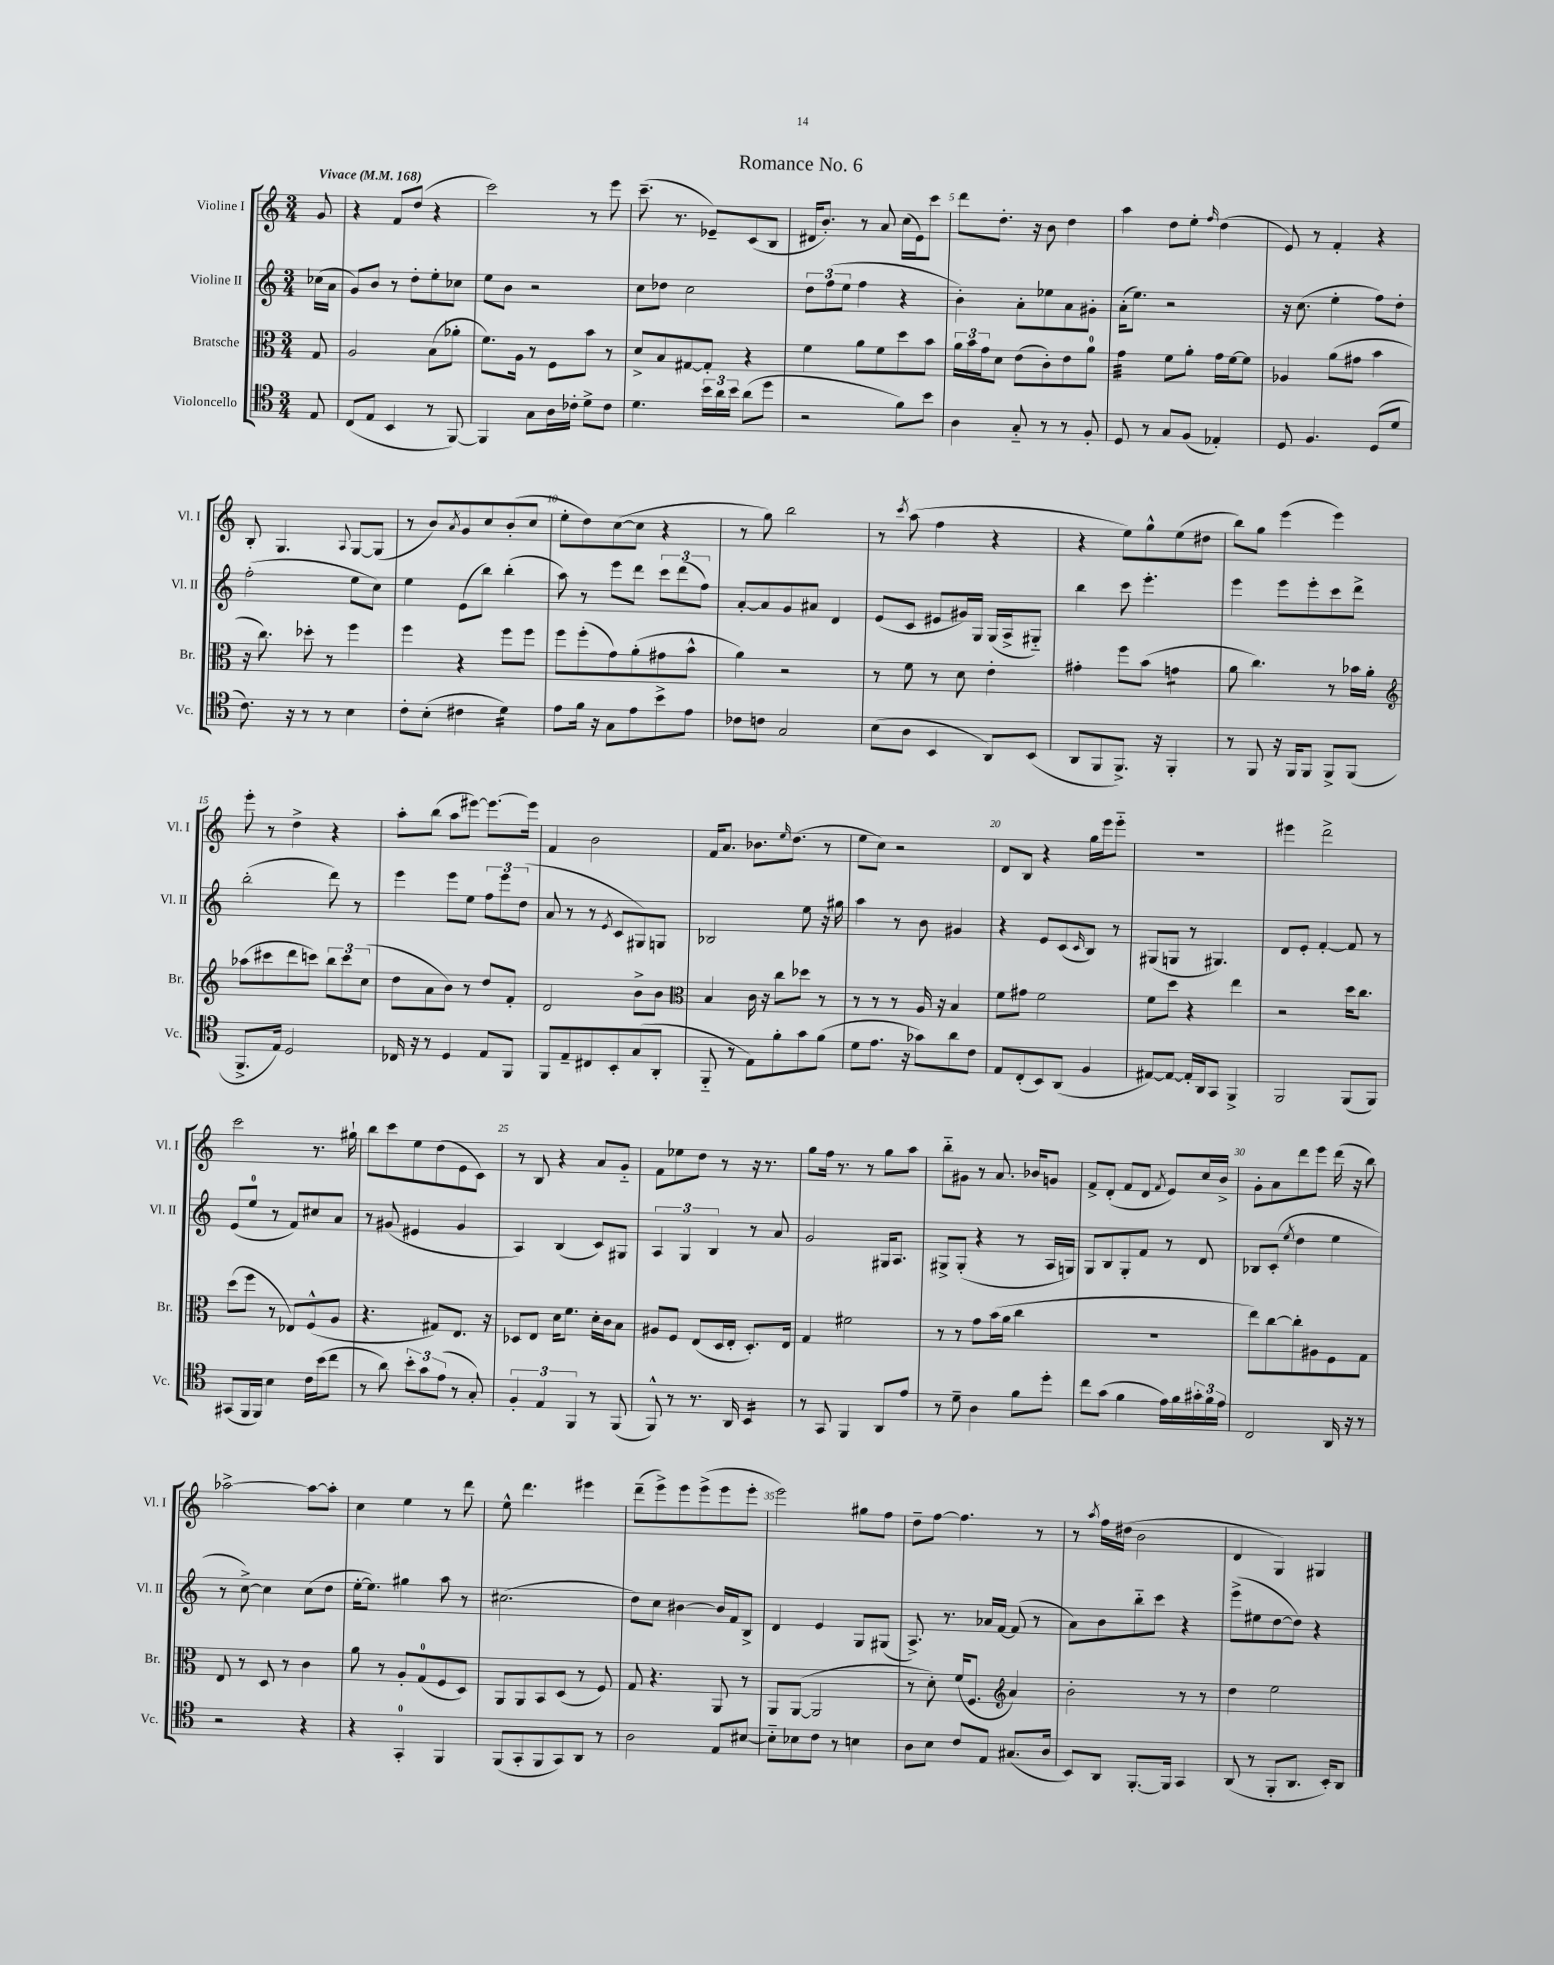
\header { title = "Romance No. 6" }
<<
\new StaffGroup <<
\new Staff = "s0" \with { instrumentName = "Violine I" shortInstrumentName = "Vl. I" } {
    \clef treble \key c \major \numericTimeSignature \time 3/4 \partial 8 \tempo "Vivace" 4 = 168
    g'8 |
    r4 f'8 d''8( r4 |
    c'''2) r8 e'''8 |
    c'''8.--( r8. ees'8--) c'8( b8 |
    dis'16 b'8.-.) r8 a'8 c''16( e'16) c'''8 |
    d'''8 d''8.-. r16 b'8 d''4 |
    a''4 d''8 e''8-. \grace { f''16 } d''4( |
    e'8) r8 f'4-. r4 |
    b8-. g4. \appoggiatura { a8 } g8~ g8( |
    r8 b'8) \acciaccatura { a'8 } g'8 c''8 b'8-.( c''8 |
    e''8-. d''8) c''8~( c''8 r4 |
    r8 g''8) b''2 |
    r8 \acciaccatura { c'''8 } a''8( f''4 r4 |
    r4 e''8) g''8-^ e''8( dis''8 |
    b''8) g''8 e'''4( e'''4) |
    e'''8-. r8 d''4-> r4 |
    a''8-. b''8( a''8 eis'''8~) eis'''8.~ eis'''16 |
    f'4 b'2 |
    f'16 a'8. bes'8. \grace { e''16 } d''8.( r8 |
    e''8 c''8) r2 |
    d'8 b8 r4 g''16 e'''16 e'''8-_ |
    R2. |
    eis'''4 d'''2-> |
    c'''2 r8. gis''16-! |
    b''8 c'''8 e''8 d''8( e'8 c'8) |
    r8 b8 r4 a'8 g'8-_ |
    f'8 ees''8 d''8 r8 r16 r8. |
    g''8 f''16 r8. r8 g''8 a''8 |
    b''8-_ gis'8 r8 a'8. bes'16 g'8 |
    f'8-> d'8-.( f'8 d'8 \acciaccatura { f'8 } e'8) c''16 b'16-> |
    g'8-. a'8 d'''8 e'''8 d'''16( r16 b''8) |
    aes''2~-> aes''8~ aes''8-. |
    c''4 e''4 r8 d'''8 |
    e''8-^ d'''4. eis'''4 |
    d'''8--( e'''8->) e'''8 e'''8->( e'''8 e'''8-. |
    e'''2) gis''8 f''8 |
    d''8-- f''8~ f''4. r8 |
    r8 \acciaccatura { a''8 } f''16 dis''16( b'2 |
    d'4 g4) gis4 \bar "|." |
}
\new Staff = "s1" \with { instrumentName = "Violine II" shortInstrumentName = "Vl. II" } {
    \clef treble \key c \major \numericTimeSignature \time 3/4 \partial 8
    ces''16( a'16 |
    g'8) b'8 r8 d''8-. e''8-. ces''8 |
    e''8 b'8 r2 |
    c''8 des''8 c''2 |
    \tuplet 3/2 { d''8 f''8( e''8 } f''4 r4 |
    b'4-.) a'8-. ees''8 a'8 gis'8-. |
    a'16-.( e''8.) r2 |
    r16 c''8.( e''4-. f''8) d''8-. |
    f''2-.( e''8 c''8) |
    e''4 e'8( b''8) b''4-.( |
    a''8) r8 e'''8 d'''8 \tuplet 3/2 { c'''8 d'''8( f''8) } |
    a'8~-. a'8 g'8 ais'8 d'4 |
    e'8( c'8 eis'8 gis'16) g16 g16( a16-> gis8-_) |
    b''4 c'''8 e'''4.-. |
    e'''4 e'''8 e'''8-. c'''8 d'''8-> |
    b''2-.( d'''8) r8 |
    e'''4 e'''8 e''8 \tuplet 3/2 { f''8 e'''8 d''8( } |
    a'8 r8 r8 \acciaccatura { e'8 } c'8 gis8) g8 |
    bes2 e''8 r16 gis''16 |
    a''4 r8 b'8 gis'4 |
    r4 e'8 c'8( \grace { c'16 } b8) r8 |
    gis8( g8 r8 gis4.) |
    d'8 e'8-. f'4~-. f'8 r8 |
    e'8( e''8-0 r8 f'8) cis''8 a'8 |
    r8 gis'8( eis'4 gis'4 |
    a4) b4( c'8) gis8 |
    \tuplet 3/2 { a4 g4 b4 } r8 a'8 |
    g'2 gis16 a8. |
    gis8-> gis8-.( r4 r8 a16 g16) |
    g8 b8 g8-. f'8 r8 d'8 |
    bes8 c'8-.( \acciaccatura { e''8 } d''4 e''4 |
    r8 c''8~->) c''4 c''8( d''8 |
    e''16~-. e''8.) gis''4 a''8 r8 |
    cis''2.( |
    d''8) c''8 bis'4~ bis'16 f'16 b8-> |
    d'4 e'4 g8 gis8( |
    a8.->) r8. aes'16 f'16~ f'8( r8 |
    a'8) b'8 b''8-_ c'''8 r4 |
    e'''8->( eis''8 d''8~ d''8) r4 \bar "|." |
}
\new Staff = "s2" \with { instrumentName = "Bratsche" shortInstrumentName = "Br." } {
    \clef alto \key c \major \numericTimeSignature \time 3/4 \partial 8
    g8 |
    a2 b8( aes'8-. |
    f'8.) a16 r8 f8 b'8 r8 |
    d'8-> b8 gis8~ gis8-. r4 |
    f'4 a'8 f'8 d''8 b'8 |
    \tuplet 3/2 { a'16 b'16 g'16 } d'8 e'8( c'8-.) e'8 a'8-0 |
    g'4:32 f'8 a'8-. g'16 f'16~ f'8 |
    aes4 a'8( gis'8 b'4 |
    r16 c''8.) des''8-. r8 f''4 |
    f''4 r4 f''8 f''8 |
    f''8 f''8-.( g'8) a'8-.( gis'8 b'8-^ |
    a'4) r2 |
    r8 f'8 r8 d'8 e'4-. |
    gis'4-. f''8 b'8( g'4:8 |
    a'8 c''4.) r8 bes'16 a'16-. |
    \clef treble aes''8( cis'''8 d'''8 c'''8) \tuplet 3/2 { b''8 c'''8 c''8( } |
    d''8 a'8 b'8) r8 d''8 f'8-. |
    d'2 b'8-> b'8 |
    \clef alto b4 c'16 r16 c''8 des''8 r8 |
    r8 r8 r8 a16 r16 b4 |
    f'8 gis'8 f'2 |
    f'8 d''8 r4 e''4 |
    r2 d''16 c''8. |
    d''8( f''8 r8 ees8) f8-^( a8 |
    r4. gis8) e8. r16 |
    des8 e8 d'16 f'8. d'16-. c'16 b8 |
    ais8 f8 e8( d16 e16-. d8.-.) e16 |
    g4 fis'2 |
    r8 r8 g'8 b'16( a'16 c''4 |
    R2. |
    e''8) c''8~ c''8-. ais8 f8 g8 |
    e8 r8 d8 r8 c'4 |
    a'8 r8 a8-. g8-0( f8 d8) |
    a,8 a,8 b,8 d8( r8 f8) |
    g8 r4. a,8 r8 |
    a,8 a,8~( a,2 |
    r8 d'8-.) f'16( f8. \clef treble a'4) |
    b'2-. r8 r8 |
    d''4 e''2 \bar "|." |
}
\new Staff = "s3" \with { instrumentName = "Violoncello" shortInstrumentName = "Vc." } {
    \clef tenor \key c \major \numericTimeSignature \time 3/4 \partial 8
    e8 |
    c8( e8 b,4 r8 f,8~) |
    f,4 g8 a16 ces'16-. d'8-> ces'8 |
    d'4. \tuplet 3/2 { b'16 a'16 b'16 } a'8( d''8 |
    r2 f'8) b'8 |
    a4 g8-_ r8 r8 f8-. |
    d8 r8 g8 f8( ees4-.) |
    d8 f4. d8( d'8 |
    c'8.) r16 r8 r8 b4 |
    c'8-. b8-.( cis'4 d'4:16) |
    e'8 f'16 r16 g8 e'8 b'8-> e'8 |
    ces'8 c'8 g2 |
    b8( a8 b,4 a,8) b,8( |
    a,8 f,8 f,8.->) r16 f,4-. |
    r8 f,8 r16 f,16 f,8 f,8-> f,8( |
    f,8.-> e16) d2 |
    ces16 r16 r8 d4 e8 f,8 |
    f,8 e8-- cis8 b,8-. g8( a,8-. |
    f,8-_ r8 e8) f'8-. g'8 f'8( |
    d'8 e'8. r16 ges'8) a'8 c'8 |
    e8 c8-.( b,8) a,8( f4 |
    eis8~) eis8~ eis16-. a,16 g,8 f,4-> |
    f,2 f,8( f,8) |
    gis,8( f,16 f,16) b4 c'16 b'16( c''8 |
    r8 a'8) \tuplet 3/2 { b'8-. g'8 e'8( } r8 g8-.) |
    \tuplet 3/2 { f4-. e4 f,4 } r8 f,8( |
    f,8-^) r8 r8. a,16 b,4:16 |
    r8 g,8 f,4 a,8 e'8 |
    r8 d'8-- a4 f'8 d''8-. |
    c''8 g'8( f'4 e'16) f'16 \tuplet 3/2 { gis'16-. f'16 e'16 } |
    c2 a,16 r16 r8 |
    r2 r4 |
    r4 g,4-0-. f,4 |
    f,8( g,8-. f,8 g,8) a,8 r8 |
    a2 e8 bis8~ |
    bis8-_ bes8 c'8 r8 b4 |
    a8 b8 c'8 e8 gis8.( a16 |
    b,8) a,8 f,8.~-. f,16 g,4 |
    a,8( r8 f,8-. a,8. b,16-.) a,8 \bar "|." |
}
>>
>>
\layout { \context { \Score \override BarNumber.break-visibility = ##(#f #t #t) barNumberVisibility = #(every-nth-bar-number-visible 5) } }
